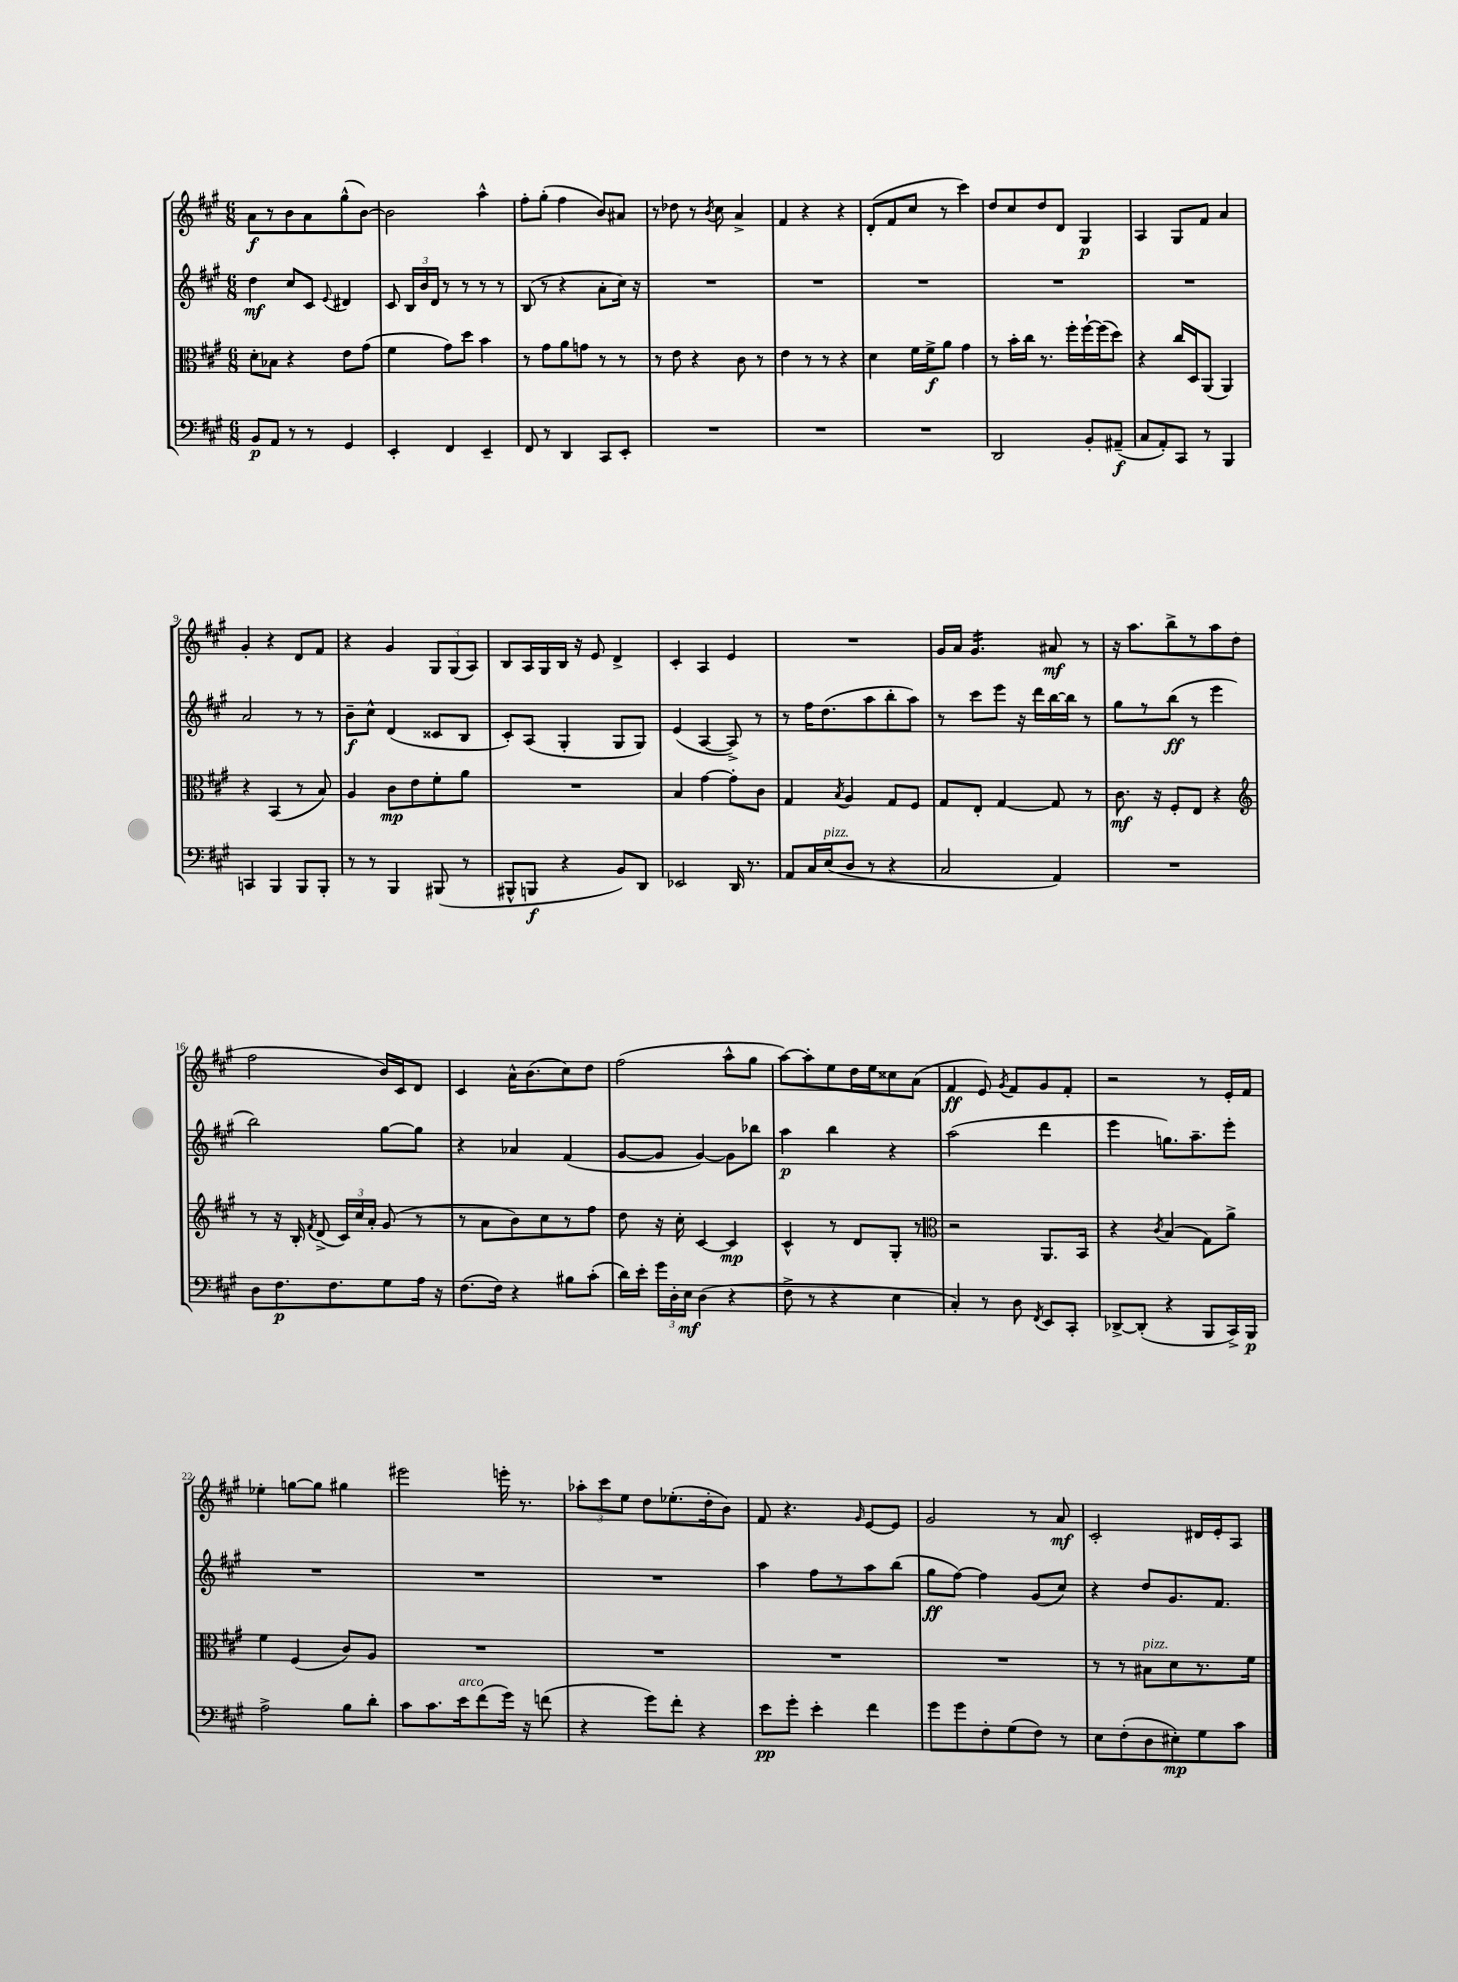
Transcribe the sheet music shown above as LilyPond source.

<<
\new StaffGroup <<
\new Staff = "s0" {
    \clef treble \key a \major \numericTimeSignature \time 6/8
    \autoBeamOff a'8[\f r8 b'8 a'8 gis''8-^( b'8]~) |
    b'2 a''4-^ |
    fis''8[-. gis''8]-.( fis''4 b'8[) ais'8] |
    r8 des''8 r8 \acciaccatura { b'8 } cis''8 a'4-> |
    fis'4 r4 r4 |
    d'8[-.( fis'8 cis''8] r8 cis'''4) |
    d''8[ cis''8 d''8 d'8] gis4\p |
    a4 gis8[ fis'8] a'4 |
    gis'4-. r4 d'8[ fis'8] |
    r4 gis'4 \tuplet 3/2 { gis8[ gis8( a8]) } |
    b8[ a16 gis16 b16] r16 e'8 d'4-> |
    cis'4-. a4 e'4 |
    R2. |
    gis'16[ a'16] gis'4.:16 ais'8\mf r8 |
    r16 a''8.[ b''8-> r8 a''8 d''8]( |
    fis''2 b'16[) cis'16 d'8] |
    cis'4 a'16[-^ b'8.( cis''8) d''8] |
    fis''2( a''8[-^ gis''8] |
    a''8[~) a''8-. e''8 d''16 e''16 cisis''8 a'8]( |
    fis'4\ff e'8) \acciaccatura { gis'8 } fis'8[ gis'8 fis'8]-. |
    r2 r8 e'16[-. fis'16] |
    ees''4-. g''8[~ g''8] gis''4 |
    eis'''2 e'''16-. r8. |
    \tuplet 3/2 { aes''8[-. cis'''8 e''8] } d''8[ ees''8.-.( d''16-. b'8]) |
    fis'8 r4. \grace { gis'16 } e'8[~ e'8] |
    gis'2 r8 a'8\mf |
    cis'2-. dis'16[ e'16-. a8] \bar "|." |
}
\new Staff = "s1" {
    \clef treble \key a \major \numericTimeSignature \time 6/8
    \autoBeamOff d''4\mf cis''8[ cis'8] \appoggiatura { e'8 } dis'4 |
    cis'8 \tuplet 3/2 { b16[ b'16 d'16] } r8 r8 r8 r8 |
    b8( r8 r4 a'8[-. cis''16]) r16 |
    R2. |
    R2. |
    R2. |
    R2. |
    R2. |
    a'2 r8 r8 |
    b'8[--\f cis''8]-^ d'4( cisis'8[ b8] |
    cis'8[-.) a8]( gis4-. gis8[ gis8]) |
    e'4( a4~ a8->) r8 |
    r8 fis''16[ d''8.( a''8 b''8-. a''8]) |
    r8 cis'''8[ e'''8] r16 d'''16[ b''16~ b''16] r8 |
    gis''8[ r8 b''8]\ff( r8 e'''4 |
    b''2) gis''8[~ gis''8] |
    r4 aes'4 fis'4( |
    gis'8[~ gis'8] gis'4~) gis'8[ bes''8] |
    a''4\p b''4 r4 |
    a''2( d'''4 |
    e'''4 g''8.[) a''8.-- e'''8]-. |
    R2. |
    R2. |
    R2. |
    a''4 fis''8[ r8 a''8 b''8]( |
    gis''8[\ff fis''8]~) fis''4 gis'8[( cis''8]) |
    r4 d''8[ gis'8. fis'8.] \bar "|." |
}
\new Staff = "s2" {
    \clef alto \key a \major \numericTimeSignature \time 6/8
    \autoBeamOff d'8[-. bes8] r4 e'8[ gis'8]( |
    fis'4 gis'8[) d''8] b'4 |
    r8 gis'8[ a'8 g'8] r8 r8 |
    r8 e'8 r4 cis'8 r8 |
    e'4 r8 r8 r4 |
    d'4 fis'16[ fis'16->\f a'8] gis'4 |
    r8 b'16[-. cis''16] r8. fis''16[-. fis''16~-! fis''16( d''8]) |
    r4 cis''16[ d16 a,8]( a,4) |
    r4 b,4( r8 b8) |
    a4 cis'8[\mp e'8 fis'8-. a'8] |
    R2. |
    b4 gis'4~ gis'8[-. cis'8] |
    gis4 \acciaccatura { b8 } a4 gis8[ fis8] |
    gis8[ e8]-. gis4~ gis8 r8 |
    cis'8.\mf r16 fis8[-. e8] r4 |
    \clef treble r8 r16 b16-. \acciaccatura { fis'8 } d'8->( \tuplet 3/2 { cis'16[) cis''16 a'16]-. } gis'8( r8 |
    r8 a'8[ b'8) cis''8 r8 fis''8] |
    d''8 r16 cis''16-. cis'4~ cis'4\mp |
    cis'4-^ r8 d'8[ gis8]-. r8 |
    \clef alto r2 a,8.[ b,16] |
    r4 \acciaccatura { cis'8 } b4( gis8[) a'8]-> |
    fis'4 fis4( cis'8[) a8] |
    R2. |
    R2. |
    R2. |
    R2. |
    r8 r8 bis8[^\markup { \italic "pizz." } d'8 r8. fis'16] \bar "|." |
}
\new Staff = "s3" {
    \clef bass \key a \major \numericTimeSignature \time 6/8
    \autoBeamOff b,8[\p a,8] r8 r8 gis,4 |
    e,4-. fis,4 e,4-- |
    fis,8 r8 d,4 cis,8[ e,8]-. |
    R2. |
    R2. |
    R2. |
    d,2 b,8[-. ais,8]--\f( |
    cis8[ a,8-.) cis,8] r8 b,,4 |
    c,4 b,,4 b,,8[ b,,8]-. |
    r8 r8 b,,4 bis,,8( r8 |
    bis,,8[-^ b,,8]\f r4 b,8[) d,8] |
    ees,2 d,16 r8. |
    a,8[ cis16 e16^\markup { \italic "pizz." }( d8] r8 r4 |
    cis2 a,4) |
    R2. |
    d8[ fis8.\p fis8. gis8 a16] r16 |
    fis8.[( fis16]) r4 bis8[ cis'8]-.( |
    d'16[) e'16]-. \tuplet 3/2 { gis'16[ d16-. e16]\mf } d4( r4 |
    fis8-> r8 r4 e4 |
    cis4-.) r8 d8 \acciaccatura { fis,8 } e,8[ cis,8]-. |
    des,8[~-> des,8]-.( r4 b,,8[ cis,16->) b,,16]\p |
    a2-> b8[ d'8]-. |
    cis'8[ cis'8. e'16^\markup { \italic "arco" } fis'8( gis'16]) r16 f'8( |
    r4 gis'8[) fis'8]-. r4 |
    e'8[\pp gis'8]-. e'4-. fis'4 |
    gis'8[ gis'8 fis8-. gis8( fis8]) r8 |
    e8[ fis8-.( d8 eis8-.\mp) gis8 cis'8] \bar "|." |
}
>>
>>
